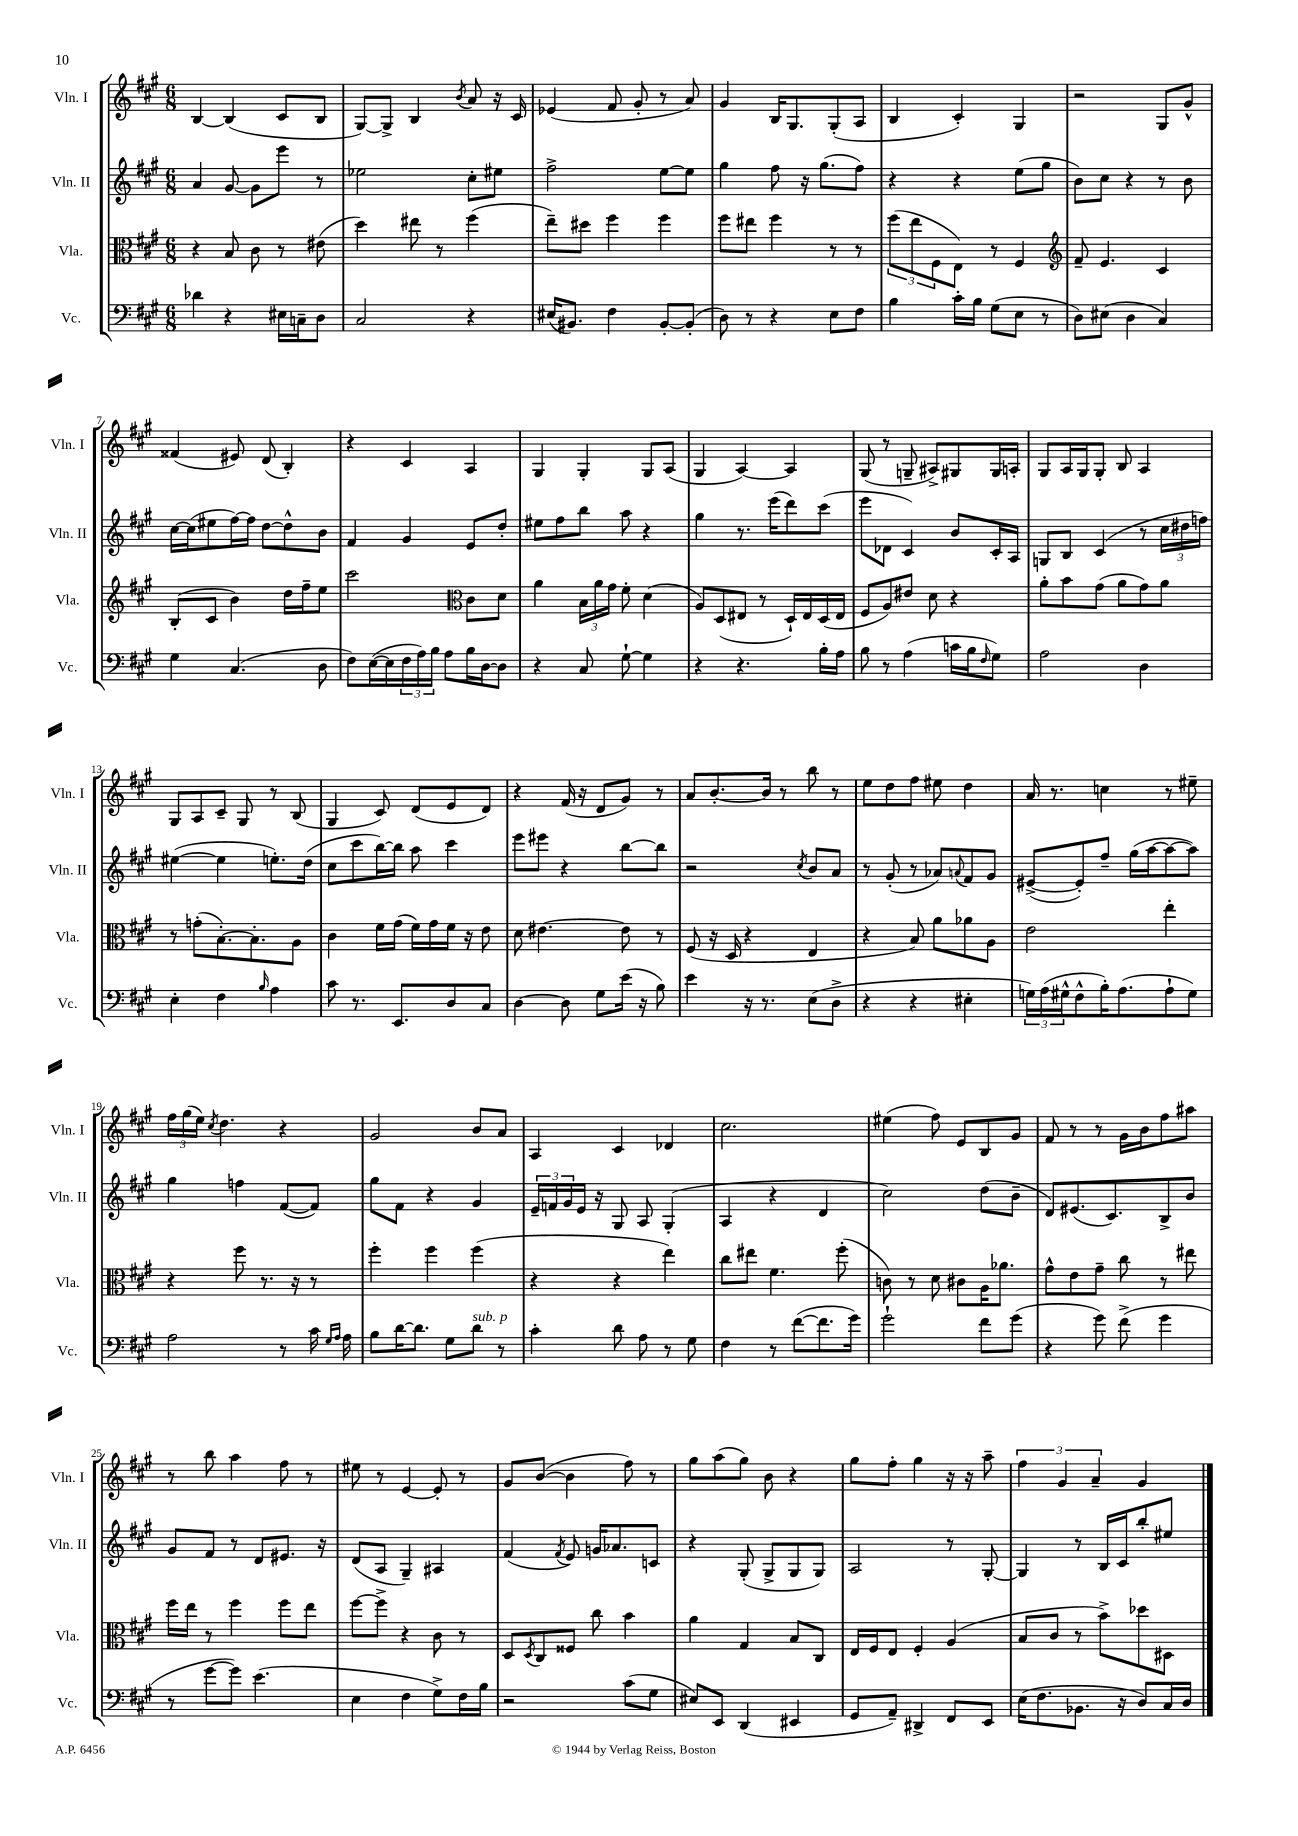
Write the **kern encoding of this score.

**kern	**kern	**kern	**kern
*staff4	*staff3	*staff2	*staff1
*clefF4	*clefC3	*clefG2	*clefG2
*k[f#c#g#]	*k[f#c#g#]	*k[f#c#g#]	*k[f#c#g#]
*M6/8	*M6/8	*M6/8	*M6/8
4d-	4r	4a	[4B
4r	8B	[8g#	(4B]
.	8c#	8g#]	.
16E#	8r	8eee	8c#
16C~	.	.	.
8D	(8e#	8r	8B
=	=	=	=
2C#	4dd)	2ee-	[8G#)
.	.	.	8G#^]
.	8ee#	.	4B
.	8r	.	.
.	.	.	8qb
4r	(4ff#	8cc#'	8a
.	.	8ee#	16r
.	.	.	16c#
=	=	=	=
(16E#	8ee~)	2ff#^	(4e-
8.BB#)	.	.	.
.	8dd#	.	.
4F#	4ff#	.	8f#
.	.	.	8g#'
[8BB#'	4ff#	[8ee	8r
(8BB#']	.	8ee]	8a)
=	=	=	=
8D)	8ff#	4gg#	4g#
8r	8ee#	.	.
4r	4ff#	8ff#	16B
.	.	.	8.G#
.	.	16r	.
.	.	(8.gg#	.
8E	8r	.	(8G#'
8F#	8r	8ff#)	8A
=	=	=	=
4B	(12ff#	4r	4B
.	12ee	.	.
.	12F#	.	.
16c#'	8E)	4r	4c#')
16B	.	.	.
(8G#	8r	.	.
8E	4F#	(8ee	4G#
8r	.	8gg#	.
=	=	=	=
*	*clefG2	*	*
8D)	8f#~	8b)	2r
(8E#	4.e	8cc#	.
4D	.	4r	.
4C#)	4c#	8r	8G#
.	.	8b	8g#^^
=	=	=	=
4G#	(8B'	[16cc#	(4f##
.	.	(16cc#]	.
.	8c#	8ee#	.
(4.C#	4b)	[16ff#)	8e#)
.	.	16ff#]	.
.	.	[8dd	(8d
.	16dd	8dd^^]	4B')
.	16ff#~	.	.
8D	8ee	8b	.
=	=	=	=
8F#)	2ccc#	4f#	4r
([16E	.	.	.
16E]	.	.	.
24F#	.	4g#	4c#
24A)	.	.	.
24B	.	.	.
8A	.	.	.
*	*clefC3	*	*
16B	8c#	8e	4A
[16D	.	.	.
8D]	8d	8dd'	.
=	=	=	=
4r	4a	8ee#	4G#
.	.	8ff#	.
8C#	24B	8bb	4G#'
.	24a	.	.
.	24g#	.	.
[8G#`	8f#'	8aa	.
4G#]	(4d	4r	8G#
.	.	.	(8A
=	=	=	=
4r	8A)	4gg#	4G#
.	(8D	.	.
4.r	8E#	8.r	[4A)
.	8r	.	.
.	.	(16eee	.
.	16D`)	8ddd)	4A]
.	16E#	.	.
16B'	(16D	(8ccc#	.
16A	16E#	.	.
=	=	=	=
8B	8F#	8eee	(8G#
8r	8A)	8d-	8r
(4A	8e#	4c#)	8G~
.	8d	.	8A#^)
16c	4r	8b	8G#
16B	.	.	.
16qqF#	.	.	.
8G#)	.	16c#'	16G#
.	.	16A	16A'
=	=	=	=
2A	8a'	8G	8G#
.	8b	8B	16A
.	.	.	16G#
.	(8g#	(4c#	8G#'
.	8a	.	8B
4D	8g#)	8r	4A
.	8a	24cc#	.
.	.	24dd#	.
.	.	24ff)	.
=	=	=	=
4E'	8r	([4ee#	8G#
.	(8g'	.	8A
4F#	[8.B')	4ee#]	8c#~
.	.	.	8G#
.	8.B']	.	.
16qqB	.	.	.
4A	.	8.ee')	8r
.	8A	.	(8B
.	.	(16dd	.
=	=	=	=
8c#	4c#	8cc#	4G#
8.r	.	8ccc#	.
.	16f#	[16bb)	8c#)
8.EE	(16g#	16bb]	.
.	16f#)	8aa	(8d
.	16g#	.	.
8D	16f#	4ccc#	8e
.	16r	.	.
8C#	8e	.	8d)
=	=	=	=
[4D	8d	8eee	4r
.	[4.e#	8eee#	.
8D]	.	4r	(16f#
.	.	.	16r
8G#	.	.	8d
(16e	8e#]	[8bb	8g#)
16r	.	.	.
8B)	8r	8bb]	8r
=	=	=	=
4e	(8F#	2r	8a
.	16r	.	[8.b'
.	16D	.	.
16r	4r	.	.
8.r	.	.	16b]
.	.	.	8r
.	.	8qcc#	.
(8E	4E	8b	8bb
8D^	.	8a	8r
=	=	=	=
4r	4r	8r	8ee
.	.	(8g#'	8dd
4r	8B)	8r	8ff#
.	8a	8a-)	8ee#
.	.	8qqa	.
4E#'	8a-	8f#	4dd
.	8A	8g#	.
=	=	=	=
24G)	2e	([8e#^	16a
(24A	.	.	.
.	.	.	8.r
24G#^^	.	.	.
8F#^^	.	8e#'])	.
16B')	.	8ff#~	4cc
(8.A	.	.	.
.	.	(16gg#	.
.	.	[16aa	.
8A`	4ee'	8aa_	8r
8G#)	.	8aa])	8ee#~
=	=	=	=
2A	4r	4gg#	24ff#
.	.	.	(24gg#
.	.	.	24ee)
.	.	.	8qcc#
.	.	.	4.dd
.	8ff#	4ff	.
.	8.r	.	.
8r	.	([8f#	4r
.	16r	.	.
16c#	8r	8f#])	.
16qqG#	.	.	.
16qqA	.	.	.
16A	.	.	.
=	=	=	=
8B	4ff#'	8gg#	2g#
[16d	.	8f#	.
8.d]	.	.	.
.	4ff#	4r	.
8G#	.	.	.
8d	(4ff#	4g#	8b
8r	.	.	8a
=	=	=	=
4c#'	4r	24e~	4A
.	.	24f	.
.	.	24g#	.
.	.	16e	.
.	.	16r	.
8d	4r	8G#	4c#
8A	.	8A	.
8r	4ee)	(4G#'	4d-
8G#	.	.	.
=	=	=	=
4F#	8cc#	4A	2.cc#
.	8ee#	.	.
8r	4.f#	4r	.
([8f#	.	.	.
8.f#]	.	4d	.
.	(8ff#'	.	.
16g#)	.	.	.
=	=	=	=
2g#`	8c)	2cc#)	(4ee#
.	8r	.	.
.	8d	.	8ff#)
.	8c#	.	8e
8f#	16A	(8dd	8B
.	8.a-	.	.
(8g#	.	8b~	8g#
=	=	=	=
4r	8g#^^	8d)	8f#
.	8e	(8.e#	8r
8g#)	8g#~	.	8r
.	.	8.c#)	.
(8f#^	8cc#	.	16g#
.	.	.	16b
4g#	8r	8B^	8ff#
.	8ee#	8b	8aa#
=	=	=	=
8r	16ff#	8g#	8r
.	16ee	.	.
[8g#	8r	8f#	8bb
8g#])	4ff#	8r	4aa
(4.e	.	8d	.
.	8ff#	8.e#	8ff#
.	8ee	.	8r
.	.	16r	.
=	=	=	=
4E	[8ff#	(8d	8ee#
.	8ff#^]	8A	8r
4F#	4r	4G#~)	[4e
8G#^)	8c#	4A#	8e']
16F#	8r	.	8r
16B	.	.	.
=	=	=	=
2r	8D	(4f#	8g#
.	8qD	.	.
.	8C#	.	([8b
.	.	8qf#	.
.	8F##	8e)	4b]
.	8cc#	16g	.
.	.	8.a-	.
(8c#	4b	.	8ff#)
8G#	.	8c	8r
=	=	=	=
8E#)	4a	4r	8gg#
8EE	.	.	(8aa
(4DD	4G#	(8G#'	8gg#)
.	.	8G#^	8b
4EE#	8B	8G#	4r
.	8C#	8G#)	.
=	=	=	=
8GG#	16E	2A	8gg#
.	16F#	.	.
8AA~)	8E	.	8ff#'
4DD#^	4F#'	.	4gg#
8FF#	(4A	8r	16r
.	.	.	16r
8EE	.	[8G#'	8aa~
=	=	=	=
(16E	8B	4G#]	6ff#
8.F#	.	.	.
.	8c#	.	.
.	.	.	6g#
8.BB-	8r	8r	.
.	.	.	6a~
.	8b^)	16B	.
16r	.	16c#	.
8D)	8dd-	8bb'	4g#
16C#	8D#	8ee#	.
16D	.	.	.
==	==	==	==
*-	*-	*-	*-
